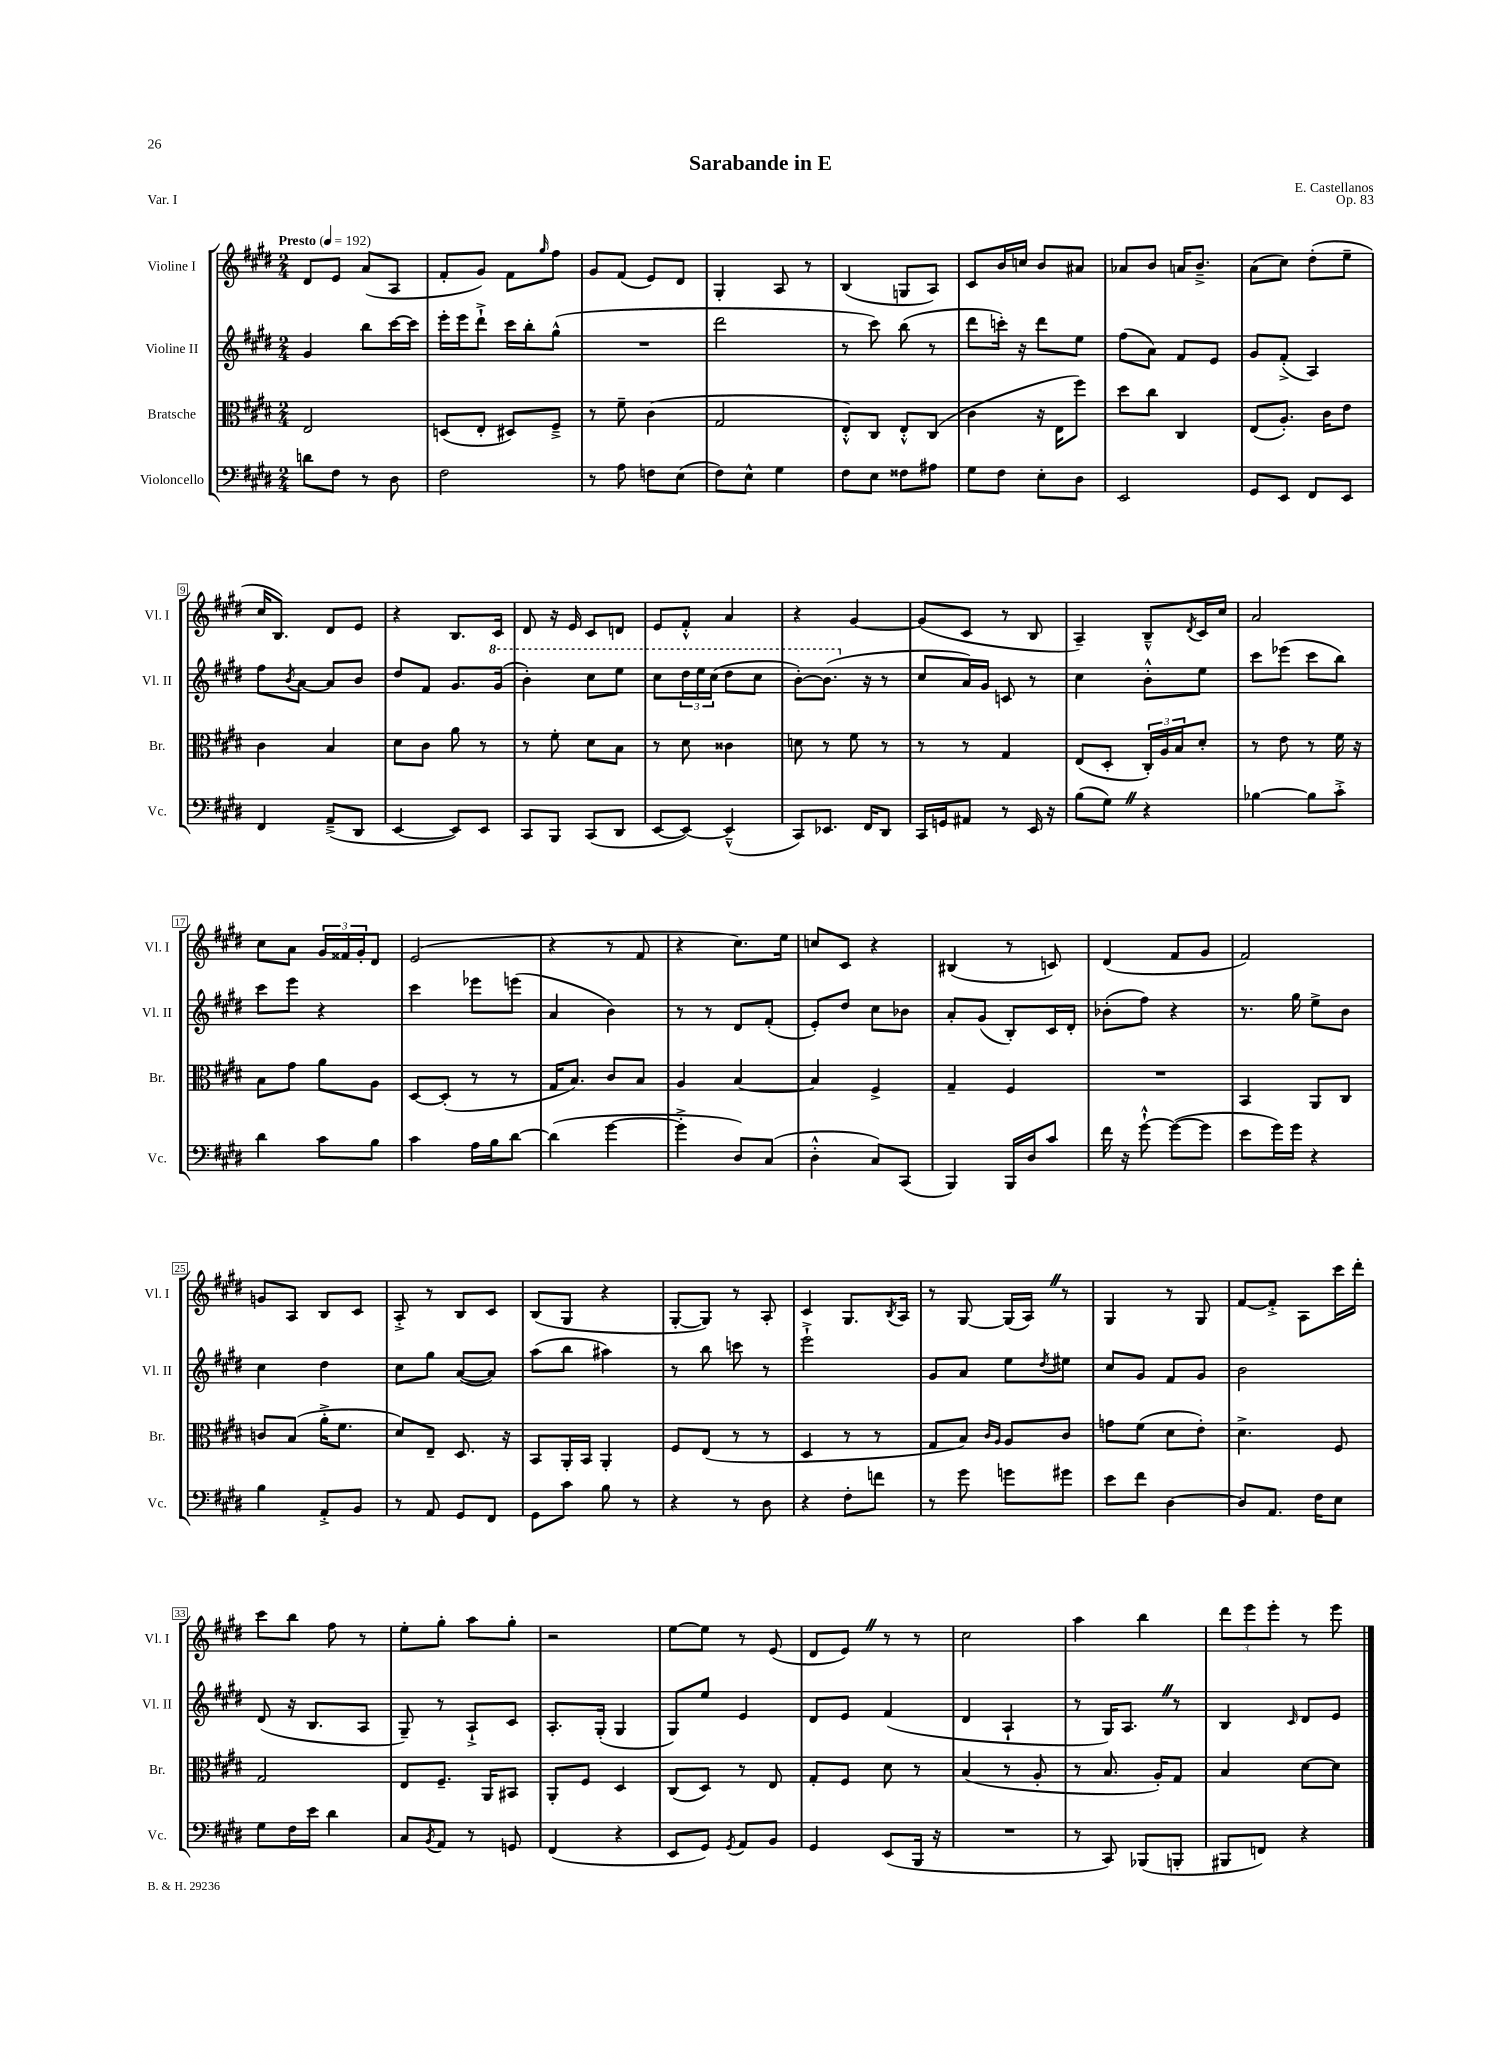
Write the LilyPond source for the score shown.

\header { title = "Sarabande in E" composer = "E. Castellanos" opus = "Op. 83" piece = "Var. I" }
<<
\new StaffGroup <<
\new Staff = "s0" \with { instrumentName = "Violine I" shortInstrumentName = "Vl. I" } {
    \clef treble \key e \major \numericTimeSignature \time 2/4 \tempo "Presto" 4 = 192
    dis'8 e'8 a'8( a8 |
    fis'8-. gis'8) fis'8 \grace { gis''16 } fis''8 |
    gis'8 fis'8( e'8) dis'8 |
    gis4-. a8 r8 |
    b4( g8 a8) |
    cis'8 b'16 c''16 b'8 ais'8 |
    aes'8 b'8 a'16 b'8.---> |
    a'8( cis''8) dis''8-.( e''8-- |
    cis''16 b8.) dis'8 e'8 |
    r4 b8. cis'16 |
    dis'8 r16 e'16 cis'8 d'8 |
    e'8 fis'8-.-^ a'4 |
    r4 gis'4~ |
    gis'8( cis'8 r8 b8 |
    a4--) b8---^ \acciaccatura { dis'8 } cis'16 cis''16 |
    a'2 |
    cis''8 a'8 \tuplet 3/2 { gis'16 fisis'16 gis'16-. } dis'8 |
    e'2( |
    r4 r8 fis'8 |
    r4 cis''8.) e''16 |
    c''8 cis'8 r4 |
    bis4( r8 c'8) |
    dis'4( fis'8 gis'8 |
    fis'2) |
    g'8 a8 b8 cis'8 |
    a8-.-> r8 b8 cis'8 |
    b8( gis8 r4 |
    gis8~-. gis8) r8 a8-. |
    cis'4 gis8. \acciaccatura { b8 } a16 |
    r8 gis8~ gis16( a16) \once \override BreathingSign.text = \markup { \musicglyph "scripts.caesura.straight" } \breathe r8 |
    gis4 r8 gis8 |
    fis'8~ fis'8-.-> a8 cis'''16 dis'''16-. |
    cis'''8 b''8 fis''8 r8 |
    e''8-. gis''8-. a''8 gis''8-. |
    r2 |
    e''8~ e''8 r8 e'8( |
    dis'8 e'8) \once \override BreathingSign.text = \markup { \musicglyph "scripts.caesura.straight" } \breathe r8 r8 |
    cis''2 |
    a''4 b''4 |
    \tuplet 3/2 { dis'''8 e'''8 e'''8-. } r8 e'''8 \bar "|." |
}
\new Staff = "s1" \with { instrumentName = "Violine II" shortInstrumentName = "Vl. II" } {
    \clef treble \key e \major \numericTimeSignature \time 2/4
    gis'4 b''8 cis'''16~ cis'''16 |
    e'''16-. e'''16 dis'''8-!-> cis'''16 b''16-. gis''8-^( |
    R2 |
    dis'''2 |
    r8 cis'''8) b''8( r8 |
    dis'''8 c'''16-.) r16 dis'''8 e''8 |
    fis''8( a'8) fis'8 e'8 |
    gis'8 fis'8-.->( a4) |
    fis''8 \acciaccatura { b'8 } a'8~ a'8 b'8 |
    dis''8 fis'8 gis'8. \ottava #1 gis''16( |
    b''4-.) cis'''8 e'''8 |
    cis'''8 \tuplet 3/2 { dis'''16 e'''16 cis'''16( } dis'''8 cis'''8 |
    b''8~-.) b''8.( \ottava #0 r16 r8 |
    cis''8 a'16) gis'16 c'8 r8 |
    cis''4 b'8-.-^ e''8 |
    cis'''8 ees'''8( cis'''8 b''8) |
    cis'''8 e'''8 r4 |
    cis'''4 ees'''8 e'''8( |
    a'4 b'4) |
    r8 r8 dis'8 fis'8-.( |
    e'8-.) dis''8 cis''8 bes'8 |
    a'8-. gis'8( b8-.) cis'16 dis'16-. |
    bes'8-.( fis''8) r4 |
    r8. gis''16 e''8-> b'8 |
    cis''4 dis''4 |
    cis''8 gis''8 a'8~( a'8) |
    a''8( b''8 ais''4) |
    r8 b''8 c'''8 r8 |
    e'''2-!-> |
    gis'8 a'8 e''8 \acciaccatura { dis''8 } eis''8 |
    cis''8 gis'8 fis'8 gis'8 |
    b'2 |
    dis'8( r16 b8. a8 |
    gis8--) r8 a8-!-> cis'8 |
    a8.-. gis16-.( gis4 |
    gis8) e''8 e'4 |
    dis'8 e'8 fis'4( |
    dis'4 a4-! |
    r8 gis16) a8. \once \override BreathingSign.text = \markup { \musicglyph "scripts.caesura.straight" } \breathe r8 |
    b4 \grace { cis'16 } dis'8 e'8 \bar "|." |
}
\new Staff = "s2" \with { instrumentName = "Bratsche" shortInstrumentName = "Br." } {
    \clef alto \key e \major \numericTimeSignature \time 2/4
    e2 |
    d8( e8-. dis8) fis8---> |
    r8 fis'8-- cis'4( |
    gis2 |
    e8-.-^) cis8 e8-.-^ cis8( |
    cis'4 r16 e16 fis''8) |
    dis''8 cis''8 cis4 |
    e8( a8.-.) cis'16 e'8 |
    cis'4 b4 |
    dis'8 cis'8 a'8 r8 |
    r8 fis'8-. dis'8 b8 |
    r8 dis'8 cisis'4 |
    d'8 r8 fis'8 r8 |
    r8 r8 gis4 |
    e8( dis8-. \tuplet 3/2 { cis16-.) a16 b16 } dis'8-. |
    r8 e'8 r8 fis'16 r16 |
    b8 gis'8 a'8 a8 |
    dis8~ dis8-.( r8 r8 |
    gis16 b8.) cis'8 b8 |
    a4 b4~ |
    b4 fis4-> |
    gis4-- fis4 |
    R2 |
    b,4 a,8 cis8 |
    c'8 b8( a'16-.-> fis'8. |
    dis'8) e8-- dis8. r16 |
    b,8 a,16-. b,16 a,4-. |
    fis8 e8( r8 r8 |
    dis4 r8 r8 |
    gis8 b8) \grace { cis'16 a16 } a8 cis'8 |
    g'8 fis'8( dis'8 e'8-.) |
    dis'4.-> fis8 |
    gis2 |
    e8 fis8.-- a,16 bis,8 |
    a,8-. fis8 dis4 |
    cis8( dis8) r8 e8 |
    gis8-. fis8 dis'8 r8 |
    b4( r8 a8-. |
    r8 b8. a16-.) gis8 |
    b4 dis'8~ dis'8 \bar "|." |
}
\new Staff = "s3" \with { instrumentName = "Violoncello" shortInstrumentName = "Vc." } {
    \clef bass \key e \major \numericTimeSignature \time 2/4
    d'8 fis8 r8 dis8 |
    fis2 |
    r8 a8 f8 e8( |
    fis8) e8-^ gis4 |
    fis8 e8 fisis8 ais8 |
    gis8 fis8 e8-. dis8 |
    e,2 |
    gis,8 e,8 fis,8 e,8 |
    fis,4 a,8--->( dis,8 |
    e,4~ e,8) e,8 |
    cis,8 b,,8 cis,8( dis,8 |
    e,8~ e,8~) e,4---^( |
    cis,8) ees,8. fis,16 dis,8 |
    cis,16 g,16 ais,8 r8 e,16 r16 |
    b8( gis8) \once \override BreathingSign.text = \markup { \musicglyph "scripts.caesura.straight" } \breathe r4 |
    bes4~ bes8 cis'8-.-> |
    dis'4 cis'8 b8 |
    cis'4 a16 b16 dis'8~ |
    dis'4( gis'4~ |
    gis'4-.-> dis8) cis8( |
    dis4-.-^ cis8) cis,8( |
    b,,4) b,,16 dis16 cis'8 |
    fis'16 r16 gis'8~-!-^ gis'8~( gis'8 |
    e'8 gis'16) gis'16 r4 |
    b4 a,8-.-> b,8 |
    r8 a,8 gis,8 fis,8 |
    gis,8 cis'8 b8 r8 |
    r4 r8 dis8 |
    r4 fis8-. f'8 |
    r8 gis'8 g'8 gis'8 |
    e'8 fis'8 dis4~ |
    dis8 a,8. fis16 e8 |
    gis8 fis16 e'16 dis'4 |
    cis8 \acciaccatura { b,8 } a,8 r8 g,8 |
    fis,4( r4 |
    e,8 gis,8) \acciaccatura { gis,8 } a,8 b,8 |
    gis,4 e,8( b,,16 r16 |
    R2 |
    r8 cis,8) bes,,8( b,,8-. |
    bis,,8 f,8) r4 \bar "|." |
}
>>
>>
\layout { \context { \Score \override BarNumber.stencil = #(make-stencil-boxer 0.1 0.3 ly:text-interface::print) } }
